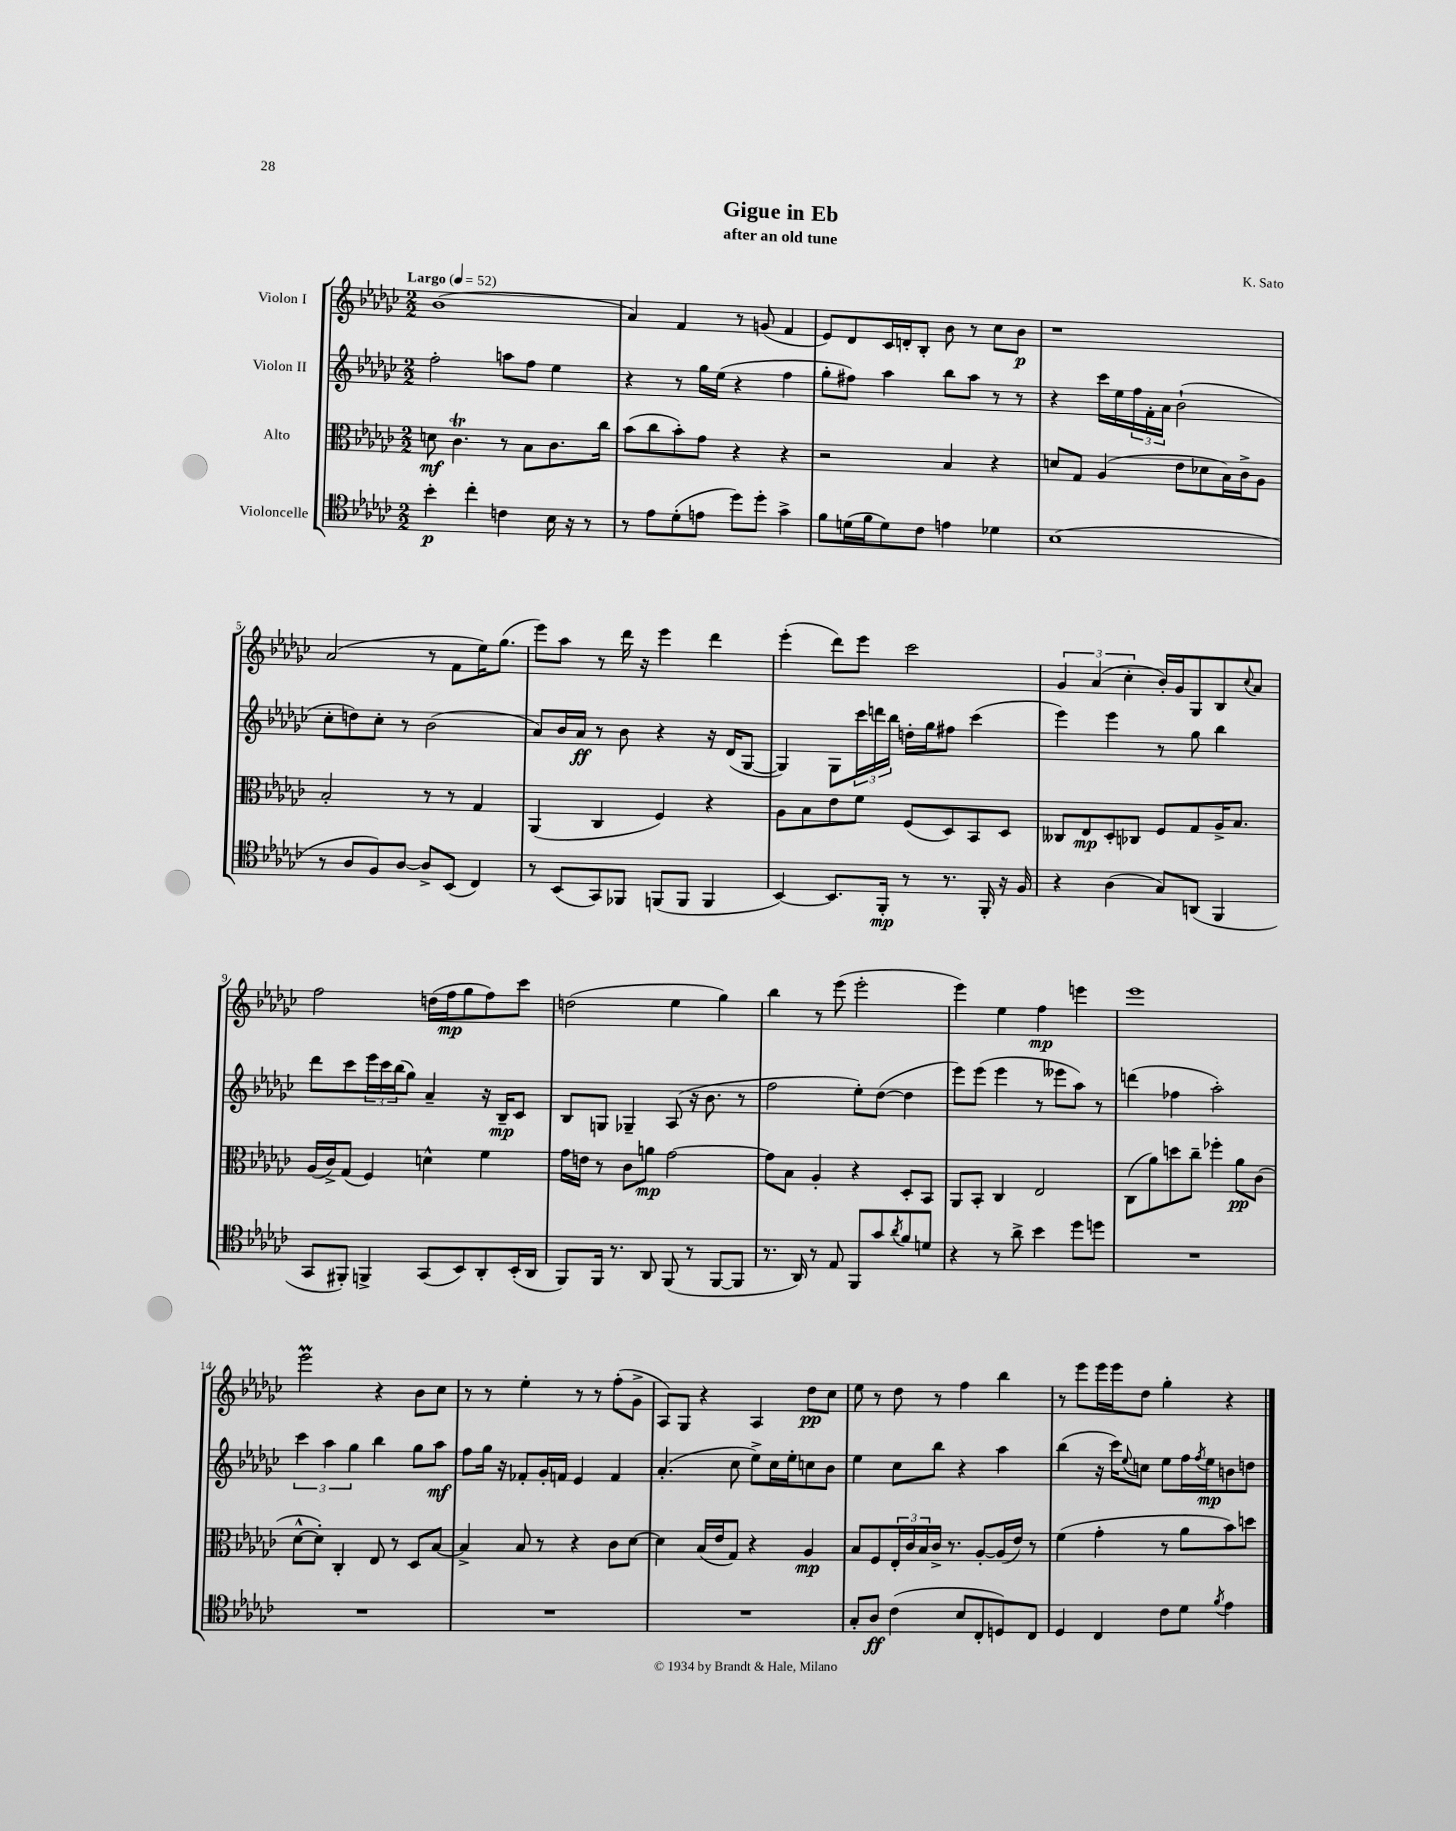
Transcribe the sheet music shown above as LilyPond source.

\header { title = "Gigue in Eb" composer = "K. Sato" subtitle = "after an old tune" }
<<
\new StaffGroup <<
\new Staff = "s0" \with { instrumentName = "Violon I" } {
    \clef treble \key ges \major \numericTimeSignature \time 2/2 \tempo "Largo" 4 = 52
    bes'1( |
    aes'4) f'4 r8 g'8( f'4 |
    ees'8) des'8 ces'16 d'16-. bes8-. bes'8 r8 ces''8 bes'8\p |
    r1 |
    aes'2( r8 f'8 ees''16) ges''8.( |
    ees'''8) aes''8 r8 des'''16 r16 ees'''4 des'''4 |
    ees'''4-.( des'''8) ees'''8 ces'''2 |
    \tuplet 3/2 { ges'4 aes'4( ces''4-. } bes'16-.) ges'16 ges8 bes8 \appoggiatura { ces''8 } aes'8 |
    f''2 d''16( f''16\mp ges''8 f''8) ces'''8 |
    d''2( ees''4 ges''4) |
    bes''4 r8 ees'''8( ees'''2-. |
    ees'''4) ees''4 f''4\mp e'''4 |
    ees'''1 |
    ees'''2\prall r4 bes'8 ces''8 |
    r8 r8 ees''4-. r8 r8 f''8-.( ges'8-> |
    aes8) ges8 r4 aes4 des''8\pp ces''8 |
    ees''8 r8 des''8 r8 f''4 bes''4 |
    r8 ees'''8 ees'''16 ees'''16 des''8 ges''4-. r4 \bar "|." |
}
\new Staff = "s1" \with { instrumentName = "Violon II" } {
    \clef treble \key ges \major \numericTimeSignature \time 2/2
    f''2-. a''8 f''8 ees''4 |
    r4 r8 ges''16 ees''16( r4 f''4 |
    ges''8-. fis''8) aes''4 bes''8 aes''8 r8 r8 |
    r4 ces'''16 ees''16 \tuplet 3/2 { f''16 f'16-. aes'16 } bes'2-!( |
    ces''8-. d''8) ces''8-. r8 bes'2( |
    aes'8) bes'16 aes'16\ff r8 bes'8 r4 r16 des'16( ges8~ |
    ges4) ges8 \tuplet 3/2 { ces'''16 d'''16 bes''16 } d''16-. ges''16 fis''8 ces'''4( |
    ees'''4) ees'''4 r8 ges''8 bes''4 |
    des'''8 ces'''8 \tuplet 3/2 { ees'''16 ces'''16 bes''16( } ges''8) aes'4-- r16 bes16--\mp ces'8 |
    bes8 g8 ges4-- aes8( r16 bes'8. r8 |
    f''2 ees''8-.) des''8~( des''4 |
    ees'''8) ees'''8( ees'''4 r8 eeses'''8 aes''8) r8 |
    d'''4( fes''4 aes''2-.) |
    \tuplet 3/2 { ces'''4 aes''4 ges''4 } bes''4 ges''8 aes''8\mf |
    f''8 ges''16 r16 fes'8-. ges'16-. f'16 ees'4 f'4 |
    aes'4.-.( ces''8 ees''8->) ces''16 ees''16-. c''8 bes'8 |
    ees''4 ces''8 bes''8 r4 aes''4 |
    bes''4( r16 ces'''16) \appoggiatura { ees''8 } c''8 ees''8 f''16 \acciaccatura { f''8 } ees''16\mp b'8 d''8 \bar "|." |
}
\new Staff = "s2" \with { instrumentName = "Alto" } {
    \clef alto \key ges \major \numericTimeSignature \time 2/2
    d'8\mf ces'4.\trill r8 bes8 ces'8. ces''16 |
    bes'8( ces''8 bes'8-.) ges'8 r4 r4 |
    r2 bes4 r4 |
    d'8 ges8 aes4( ees'8 des'8 bes16) ces'16-> aes8 |
    bes2-. r8 r8 ges4 |
    aes,4( ces4 f4) r4 |
    aes8 bes8 ees'8 f'8 f8( des8) bes,8 des8 |
    ceses8 ees8\mp des8-. ces8 f8 ges8 aes16-> bes8. |
    aes16( ces'16->) ges8( f4) d'4-^ f'4 |
    ges'16 e'16 r8 ces'8 a'8\mp ges'2~ |
    ges'8 bes8 aes4-. r4 des8-. bes,8 |
    aes,8 bes,8-. ces4 ees2 |
    ces8( aes'8) d''8 ces''8-- fes''4-. aes'8\pp ces'8( |
    des'8~-^ des'8-.) ces4-. ees8 r8 des8 bes8~ |
    bes4-> bes8 r8 r4 ces'8 des'8~ |
    des'4 bes16( ees'16 ges8) r4 aes4\mp |
    bes8 f8 \tuplet 3/2 { ees16-. ces'16 bes16 } ces'16-> r8. aes8~-. aes16( ees'16) r8 |
    f'4( ges'4-. r8 aes'8 bes'8) d''8 \bar "|." |
}
\new Staff = "s3" \with { instrumentName = "Violoncelle" } {
    \clef tenor \key ges \major \numericTimeSignature \time 2/2
    bes'4-.\p ces''4-. c'4 bes16 r16 r8 |
    r8 ees'8 des'8-.( e'8 des''8) des''8-. ges'4-> |
    f'8 d'16( f'16 d'8) ces'8 e'4 des'4 |
    bes1( |
    r8 aes8 f8) aes8~ aes8-> bes,8( ces4) |
    r8 bes,8( ges,8) fes,8 f,8( f,8 f,4 |
    bes,4~) bes,8. f,16-.\mp r8 r8. f,16-. r16 f16 |
    r4 aes4( ges8) a,8( f,4 |
    ges,8 fis,8-.) f,4-> ges,8( bes,8) aes,8-. bes,16-.( aes,16 |
    f,8) f,16 r8. aes,8 f,8( r8 f,8~ f,8 |
    r8. aes,16) r8 ees8 f,8 ges'8 \acciaccatura { aes'8 } f'8 d'8 |
    r4 r8 aes'8-> bes'4 des''8 d''8 |
    R1 |
    R1 |
    R1 |
    R1 |
    ges8-. aes8\ff ces'4( bes8 ces8-. d8) ces8 |
    des4 ces4 ces'8 des'8 \acciaccatura { f'8 } ees'4 \bar "|." |
}
>>
>>
